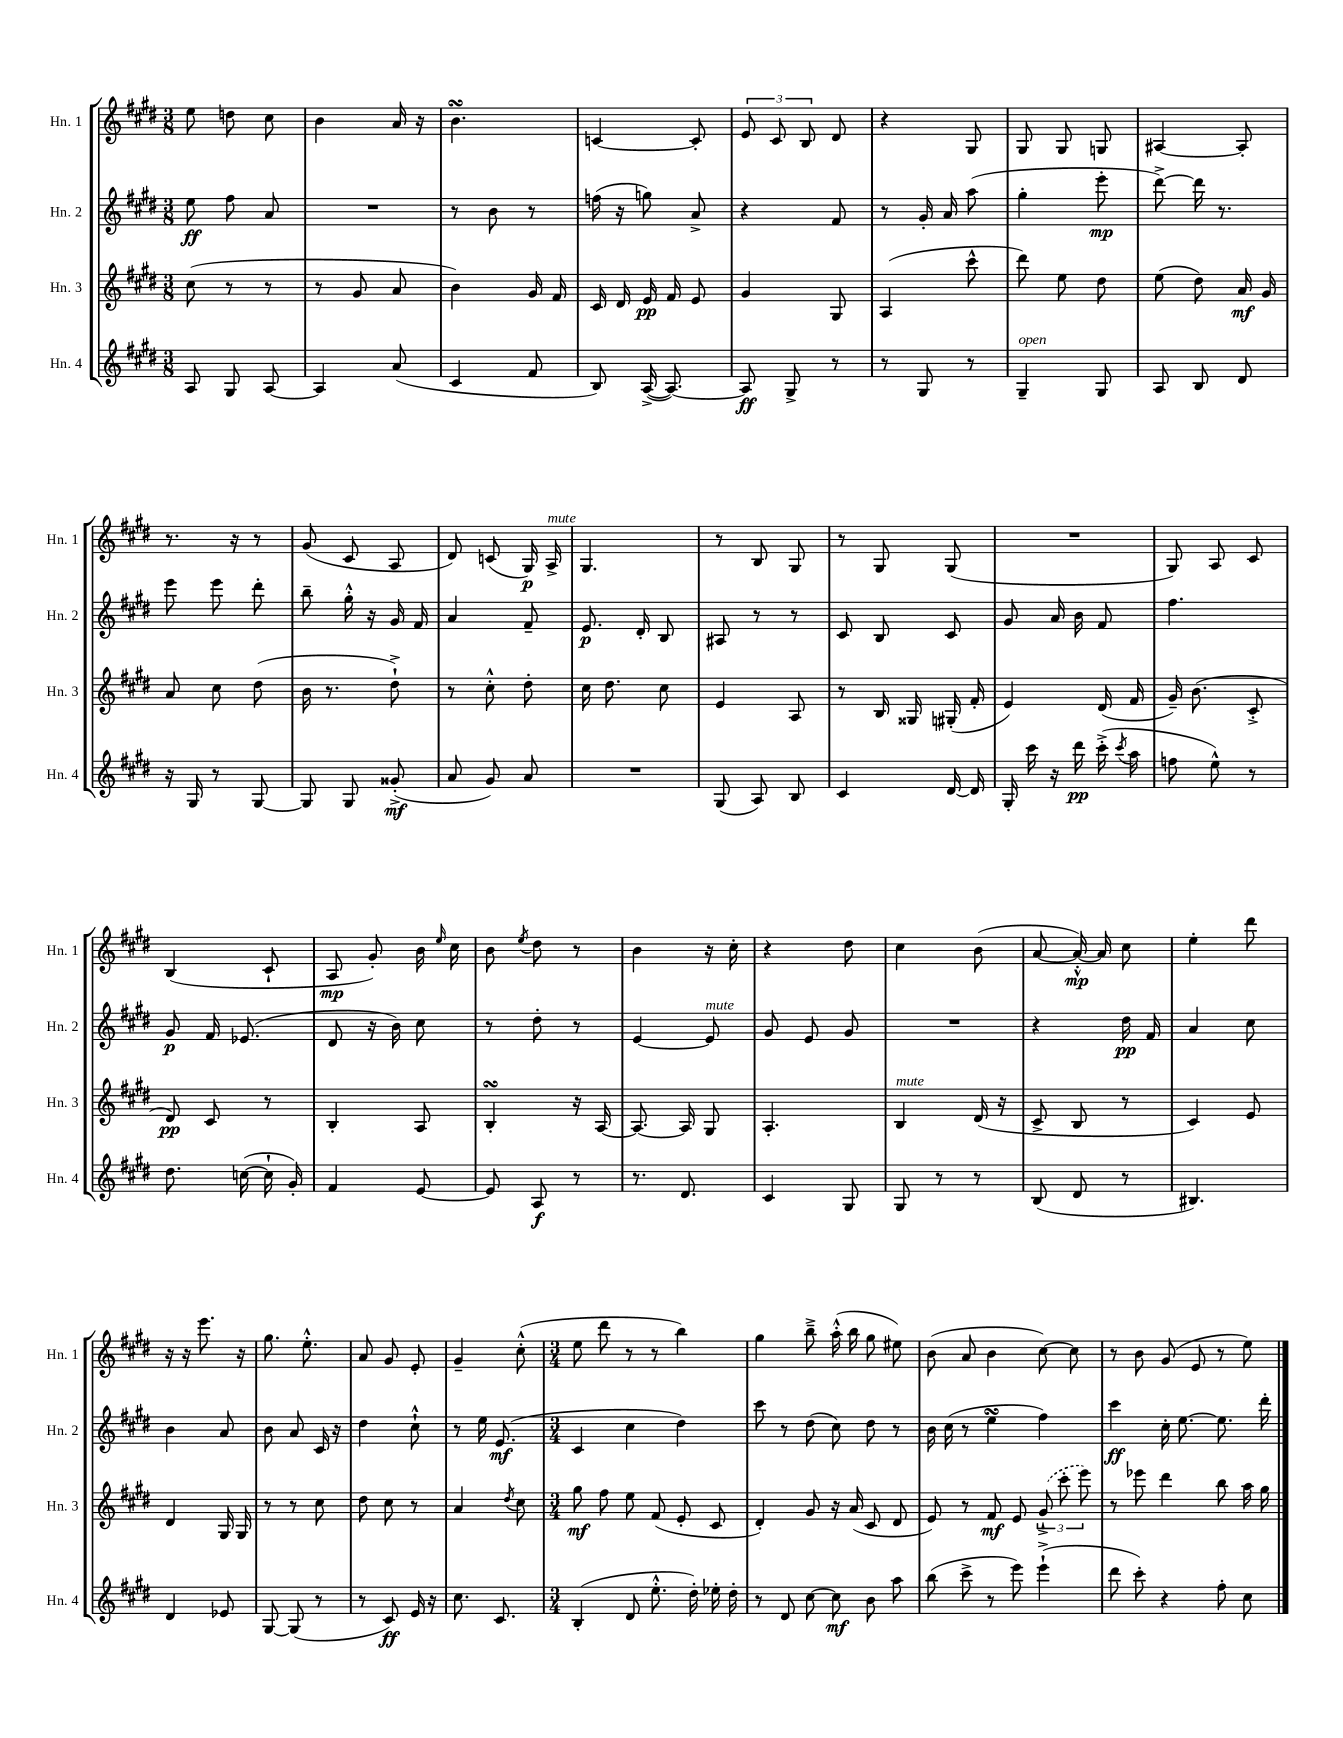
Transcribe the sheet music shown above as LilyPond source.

<<
\new StaffGroup <<
\new Staff = "s0" \with { instrumentName = "Hn. 1" shortInstrumentName = "Hn. 1" } {
    \clef treble \key e \major \numericTimeSignature \time 3/8
    \autoBeamOff e''8 d''8 cis''8 |
    b'4 a'16 r16 |
    b'4.\turn |
    c'4~ c'8-. |
    \tuplet 3/2 { e'8 cis'8 b8 } dis'8 |
    r4 gis8 |
    gis8 gis8 g8 |
    ais4~ ais8-. |
    r8. r16 r8 |
    gis'8( cis'8 a8 |
    dis'8) c'8( gis16\p) a16->^\markup { \italic "mute" } |
    gis4. |
    r8 b8 gis8 |
    r8 gis8 gis8( |
    R4. |
    gis8) a8 cis'8 |
    b4( cis'8-! |
    a8\mp gis'8-.) b'16 \grace { e''16 } cis''16 |
    b'8 \acciaccatura { e''8 } dis''8 r8 |
    b'4 r16 cis''16-. |
    r4 dis''8 |
    cis''4 b'8( |
    a'8~ a'16~-.-^\mp) a'16 cis''8 |
    e''4-. dis'''8 |
    r16 r16 e'''8. r16 |
    gis''8. e''8.-.-^ |
    a'8 gis'8 e'8-. |
    gis'4-- cis''8-.-^( |
    \numericTimeSignature \time 3/4 e''8 dis'''8 r8 r8 b''4) |
    gis''4 b''8---> a''16-.-^( b''16 gis''8 eis''8) |
    b'8( a'8 b'4 cis''8~) cis''8 |
    r8 b'8 gis'8( e'8 r8 e''8) \bar "|." |
}
\new Staff = "s1" \with { instrumentName = "Hn. 2" shortInstrumentName = "Hn. 2" } {
    \clef treble \key e \major \numericTimeSignature \time 3/8
    \autoBeamOff e''8\ff fis''8 a'8 |
    R4. |
    r8 b'8 r8 |
    f''16( r16 g''8) a'8-> |
    r4 fis'8 |
    r8 gis'16-. a'16 a''8( |
    gis''4-. e'''8-.\mp |
    dis'''8~->) dis'''16 r8. |
    e'''8 e'''8 dis'''8-. |
    b''8-- gis''16-.-^ r16 gis'16 fis'16 |
    a'4 fis'8-- |
    e'8.\p dis'16-. b8 |
    ais8 r8 r8 |
    cis'8 b8 cis'8 |
    gis'8 a'16 b'16 fis'8 |
    fis''4. |
    gis'8\p fis'16 ees'8.( |
    dis'8 r16 b'16) cis''8 |
    r8 dis''8-. r8 |
    e'4~ e'8^\markup { \italic "mute" } |
    gis'8 e'8 gis'8 |
    R4. |
    r4 dis''16\pp fis'16 |
    a'4 cis''8 |
    b'4 a'8 |
    b'8 a'8 cis'16 r16 |
    dis''4 cis''8-!-^ |
    r8 e''16 e'8.\mf( |
    \numericTimeSignature \time 3/4 cis'4 cis''4 dis''4) |
    cis'''8 r8 dis''8( cis''8) dis''8 r8 |
    b'16 cis''16( r8 e''4\turn fis''4) |
    cis'''4\ff cis''16-. e''8.~ e''8. dis'''16-. \bar "|." |
}
\new Staff = "s2" \with { instrumentName = "Hn. 3" shortInstrumentName = "Hn. 3" } {
    \clef treble \key e \major \numericTimeSignature \time 3/8
    \autoBeamOff cis''8( r8 r8 |
    r8 gis'8 a'8 |
    b'4) gis'16 fis'16 |
    cis'16 dis'16 e'16\pp fis'16 e'8 |
    gis'4 gis8 |
    a4( cis'''8-^ |
    dis'''8) e''8 dis''8 |
    e''8( dis''8) a'16\mf gis'16 |
    a'8 cis''8 dis''8( |
    b'16 r8. dis''8-!->) |
    r8 cis''8-.-^ dis''8-. |
    cis''16 dis''8. cis''8 |
    e'4 a8 |
    r8 b16 gisis16 gis16-.( fis'16-. |
    e'4) dis'16( fis'16 |
    gis'16--) b'8.( cis'8-.-> |
    dis'8\pp) cis'8 r8 |
    b4-. a8 |
    b4-.\turn r16 a16~ |
    a8.~ a16 gis8 |
    a4.-. |
    b4^\markup { \italic "mute" } dis'16( r16 |
    cis'8-> b8 r8 |
    cis'4) e'8 |
    dis'4 gis16 gis16 |
    r8 r8 cis''8 |
    dis''8 cis''8 r8 |
    a'4 \acciaccatura { dis''8 } cis''8 |
    \numericTimeSignature \time 3/4 gis''8\mf fis''8 e''8 fis'8( e'8-. cis'8 |
    dis'4-.) gis'8 r16 a'16( cis'8 dis'8 |
    e'8) r8 fis'8\mf e'8 \tuplet 3/2 { \once \slurDashed gis'8-!->( cis'''8-. e'''8) } |
    r8 ees'''8 dis'''4 b''8 a''16 gis''16 \bar "|." |
}
\new Staff = "s3" \with { instrumentName = "Hn. 4" shortInstrumentName = "Hn. 4" } {
    \clef treble \key e \major \numericTimeSignature \time 3/8
    \autoBeamOff a8 gis8 a8~ |
    a4 a'8( |
    cis'4 fis'8 |
    b8) a16~->( a8.~) |
    a8\ff gis8-> r8 |
    r8 gis8 r8 |
    gis4--^\markup { \italic "open" } gis8 |
    a8 b8 dis'8 |
    r16 gis16 r8 gis8~ |
    gis8 gis8 gisis'8-.->\mf( |
    a'8 gis'8) a'8 |
    R4. |
    gis8( a8) b8 |
    cis'4 dis'16~ dis'16 |
    gis16-. cis'''16 r16 dis'''16\pp cis'''16-.->( \acciaccatura { cis'''8 } a''16 |
    f''8 e''8-^) r8 |
    dis''8. c''16~( c''16-! gis'16-.) |
    fis'4 e'8~ |
    e'8 a8\f r8 |
    r8. dis'8. |
    cis'4 gis8 |
    gis8 r8 r8 |
    b8( dis'8 r8 |
    bis4.) |
    dis'4 ees'8 |
    gis8~ gis8( r8 |
    r8 cis'8\ff) e'16 r16 |
    cis''8. cis'8. |
    \numericTimeSignature \time 3/4 b4-.( dis'8 e''8.-.-^ dis''16-.) ees''16-. dis''16-. |
    r8 dis'8 cis''8~ cis''8\mf b'8 a''8 |
    b''8( cis'''8-> r8 e'''8) e'''4-!->( |
    dis'''8 cis'''8-.) r4 fis''8-. cis''8 \bar "|." |
}
>>
>>
\layout { \context { \Score \remove "Bar_number_engraver" } }
